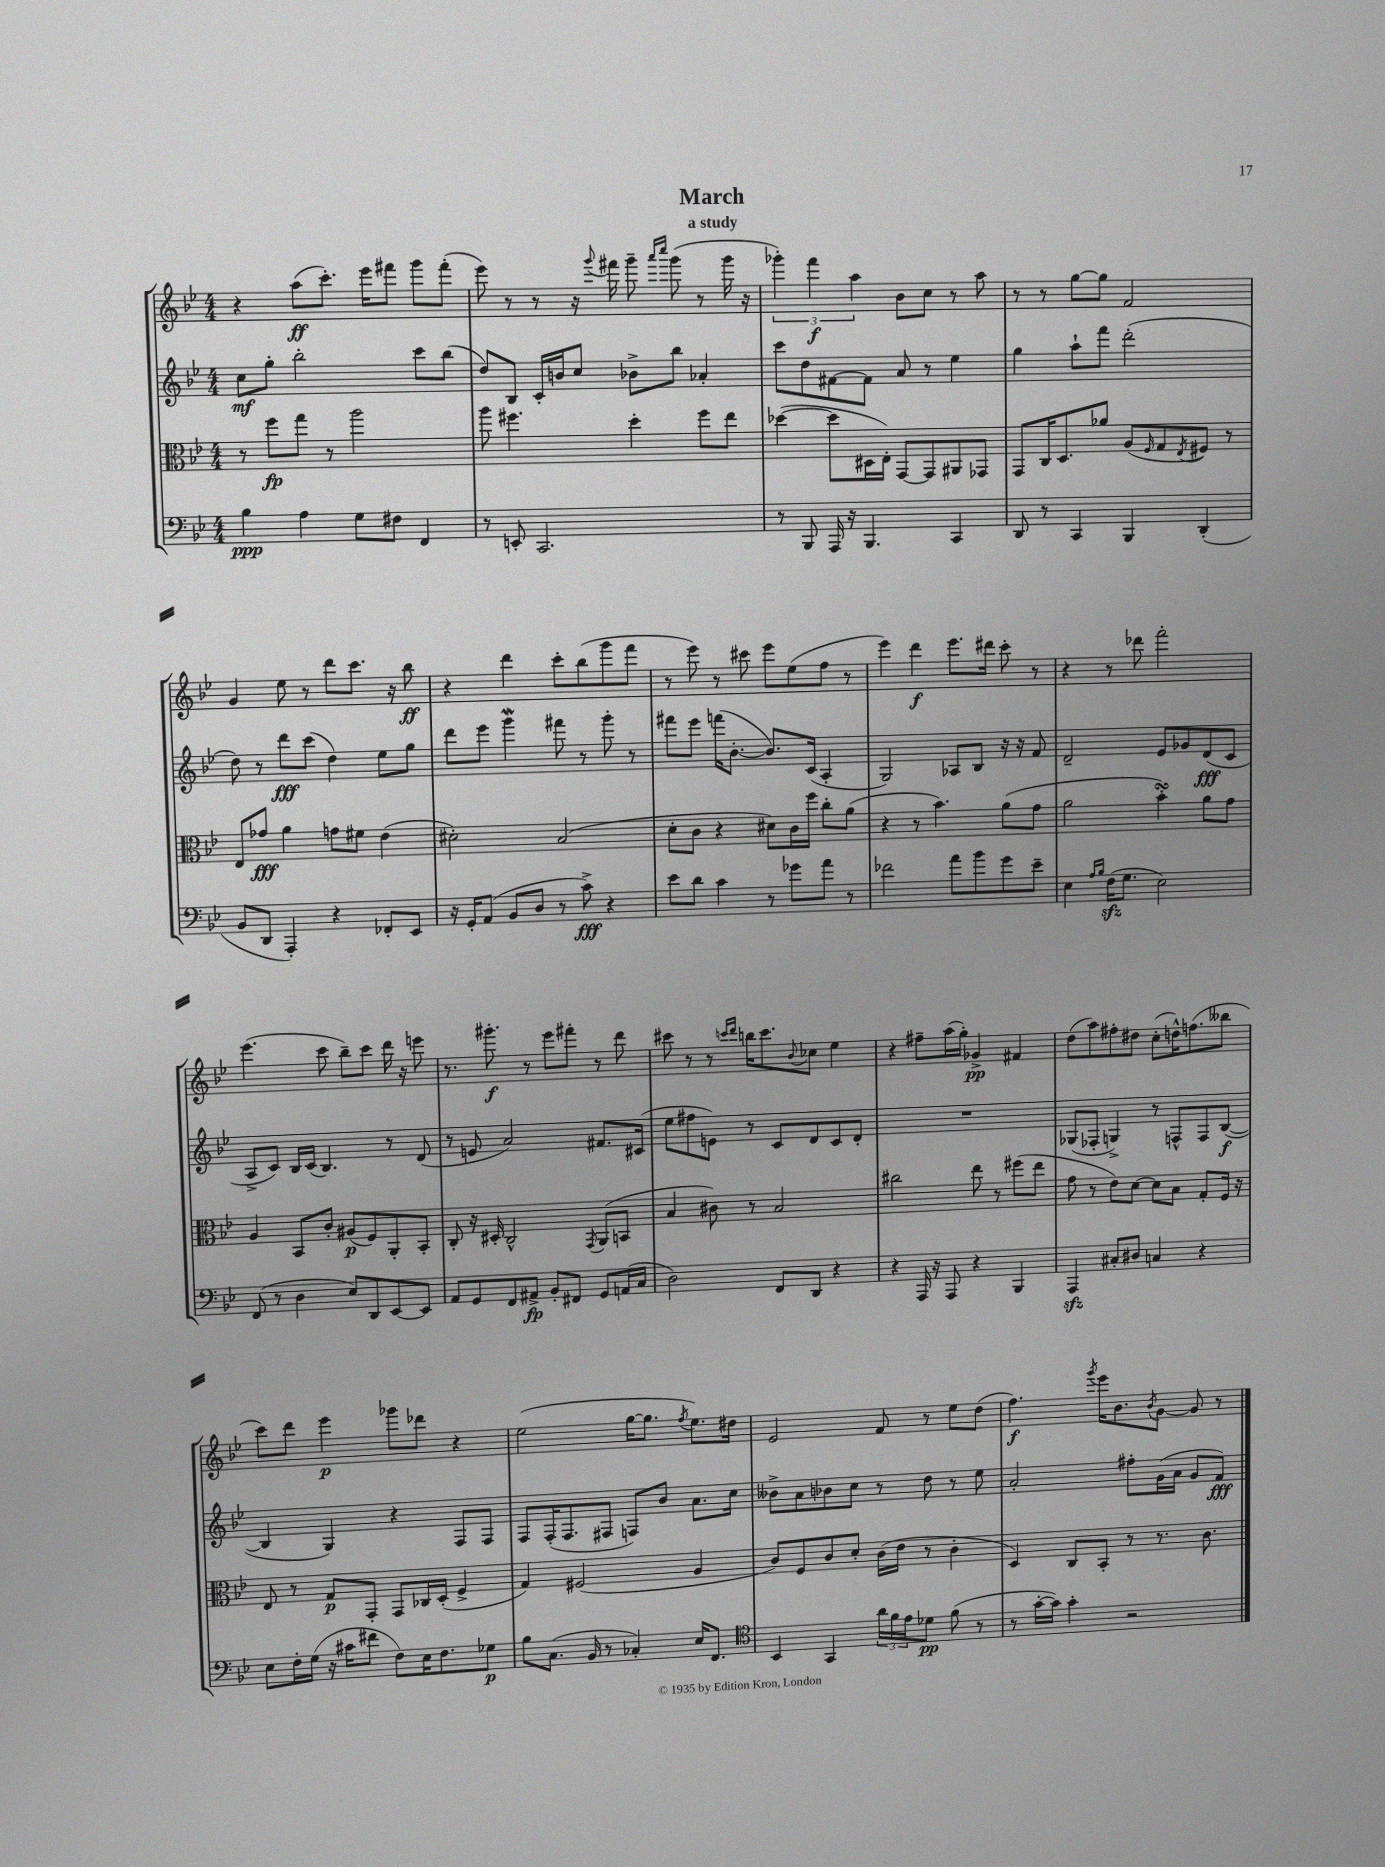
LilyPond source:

\header { title = "March" subtitle = "a study" }
<<
\new StaffGroup <<
\new Staff = "s0" {
    \clef treble \key bes \major \numericTimeSignature \time 4/4
    r4 a''8\ff( c'''8.-.) ees'''16 fis'''8 g'''8 fis'''8-.( |
    ees'''8) r8 r8 r16 \appoggiatura { g'''8 } fis'''16 g'''8-- \grace { a'''16 c''''16 } g'''8( r8 g'''16 r16 |
    \tuplet 3/2 { ges'''4-.) f'''4\f a''4 } bes'8 c''8 r8 a''8 |
    r8 r8 g''8~ g''8 f'2 |
    g'4 ees''8 r8 d'''8 c'''8. r16 bes''8\ff |
    r4 d'''4 c'''8-. bes''8( g'''8 f'''8 |
    r8 ees'''8) r8 cis'''8 ees'''8 ees''8( f''8 r8 |
    ees'''4) d'''4\f ees'''8. dis'''16 c'''8-. r8 |
    r4 r8 des'''8 f'''2-. |
    ees'''4.( c'''8 bes''8--) c'''8 d'''16 r16 e'''8 |
    r8. gis'''8.-.\f r8 ees'''8 fis'''8-. r8 d'''8 |
    cis'''8 r8 r8 \grace { c'''16 d'''16 } b''16 c'''8. \appoggiatura { bes'8 } ces''8 ees''4 |
    r4 fis''8-- a''16( g''16-.) ges'4->\pp fis'4 |
    d''8( a''8) fis''8-. dis''8 c''8-.( d''16-^) f''8.( beses''8 |
    c'''8) d'''8 ees'''4\p ges'''8 des'''8 r4 |
    ees''2( g''16~ g''8. \acciaccatura { f''8 } ees''8.) dis''16 |
    ees'2 f'8 r8 ees''8 d''8( |
    f''4.\f) \acciaccatura { g'''8 } ees'''16 bes'8. \acciaccatura { bes'8 } g'8~ g'8 r8 \bar "|." |
}
\new Staff = "s1" {
    \clef treble \key bes \major \numericTimeSignature \time 4/4
    c''8\mf g''8-. bes''2-. c'''8 bes''8( |
    d''8) bes8 c'16-. b'16 c''8 bes'8-> bes''8 aes'4-. |
    c'''8 d''8 fis'8~ fis'8 a'8 r8 ees''4 |
    g''4 a''8-! f'''8 d'''2-.( |
    d''8) r8 d'''8\fff c'''8( d''4) ees''8 g''8 |
    d'''8 ees'''8 g'''4\mordent fis'''8 r8 g'''8-. r8 |
    fis'''8 ees'''8 f'''16( bes'8.~-. bes'8.) c'16( a4-. |
    g2) aes8 bes8 r16 r16 f'8 |
    d'2-- ees'8 ges'8 d'8\fff( c'8 |
    a8-> c'8) bes16 c'16( bes4.) r8 d'8( |
    r8 e'8 a'2) fis'8. cis'16( |
    ees''8 fis''8 e'8) r8 c'8 d'8 c'8 d'8-. |
    R1 |
    ges8( fes8-. g4->) r8 f8-^ f8 bes8~\f( |
    bes4 g4) r4 f8 f8 |
    f8 f16-.( f8. fis8 f8) bes'8 a'8. c''16 |
    beses'8-> a'8 bes'8 c''8 r8 d''8 r8 ees''8 |
    a'2-. fis''8-. g'16( a'16 g'8 f'8\fff) \bar "|." |
}
\new Staff = "s2" {
    \clef alto \key bes \major \numericTimeSignature \time 4/4
    r8 f''8\fp g''8 r8 a''2 |
    a''8 fis''4. d''4-. fis''8 ees''8 |
    des''4~( des''8 dis16 ees16-.) g,8~ g,8 ais,8 ges,8 |
    g,8 c16 d8. aes'8 a8( \grace { f16 } g8 \acciaccatura { ees8 } fis8) r8 |
    ees8 ges'8\fff a'4 g'8 fis'8 ees'4( |
    dis'2-.) bes2( |
    d'8-. c'8 r4 dis'8) c'16 f''16 c''8-. a'8( |
    r4 r8 bes'4.) a'8( g'8 |
    a'2 bes'4-.\turn) a'8 g'8 |
    a4 bes,8 c'8-. ais8\p( f8) a,8-. bes,8-. |
    c8-. r16 dis16-. c2-^ \acciaccatura { g,8 } a,8( b,8 |
    bes4 cis'8) r8 bes2 |
    cis''2 ees''8 r8 fis''8( ees''8 |
    g'8 r8 ees'8) d'8~ d'8 bes8 g8-. f16 r16 |
    ees8 r8 g8\p g,8-. g,8 ces16 d16-.( f4-> |
    g4) fis2( a4 |
    c'8) f8 c'8 d'8-. c'16( ees'16 r8 c'4-. |
    d4) c8 bes,8-. r8 r8. c'8. \bar "|." |
}
\new Staff = "s3" {
    \clef bass \key bes \major \numericTimeSignature \time 4/4
    bes4\ppp a4 g8 fis8 f,4 |
    r8 e,8-. c,2. |
    r8 bes,,8 a,,16 r16 bes,,4. c,4 |
    d,8 r8 c,4 bes,,4 d,4-.( |
    bes,8 d,8 a,,4-.) r4 fes,8-. ees,8 |
    r16 g,16-. a,8( bes,8 d8 r8 c'8->\fff) r4 |
    ees'8 d'8 c'4 r8 ges'8 a'8 r8 |
    fes'2 a'8 bes'8 g'8 ees'8-- |
    ees4 \grace { a16 bes16 } f16\sfz( g8. ees2) |
    f,8( r8 d4 ees8) d,8 ees,8~ ees,8 |
    a,8 g,8 f,8 ais,8->\fp bes,8-. fis,8 g,8 a,16( c16 |
    d2) f,8 d,8 r4 |
    r4 a,,16 r16 a,,8 r4 bes,,4 |
    a,,4\sfz cis8-. dis8 c4 r4 |
    ees8 f16-. g16( r16 cis'16 fis'8 f8) ees16 f8. ges8\p |
    bes8 c8.( bes,16 r8 ces4-.) ees16 f,8. |
    \clef tenor bes,4 g,4 \tuplet 3/2 { a'16 f'16 ees'16 } des'8\pp f'8( r8 |
    r8 g'16~-. g'16) g'4-. r2 \bar "|." |
}
>>
>>
\layout { \context { \Score \remove "Bar_number_engraver" } }
